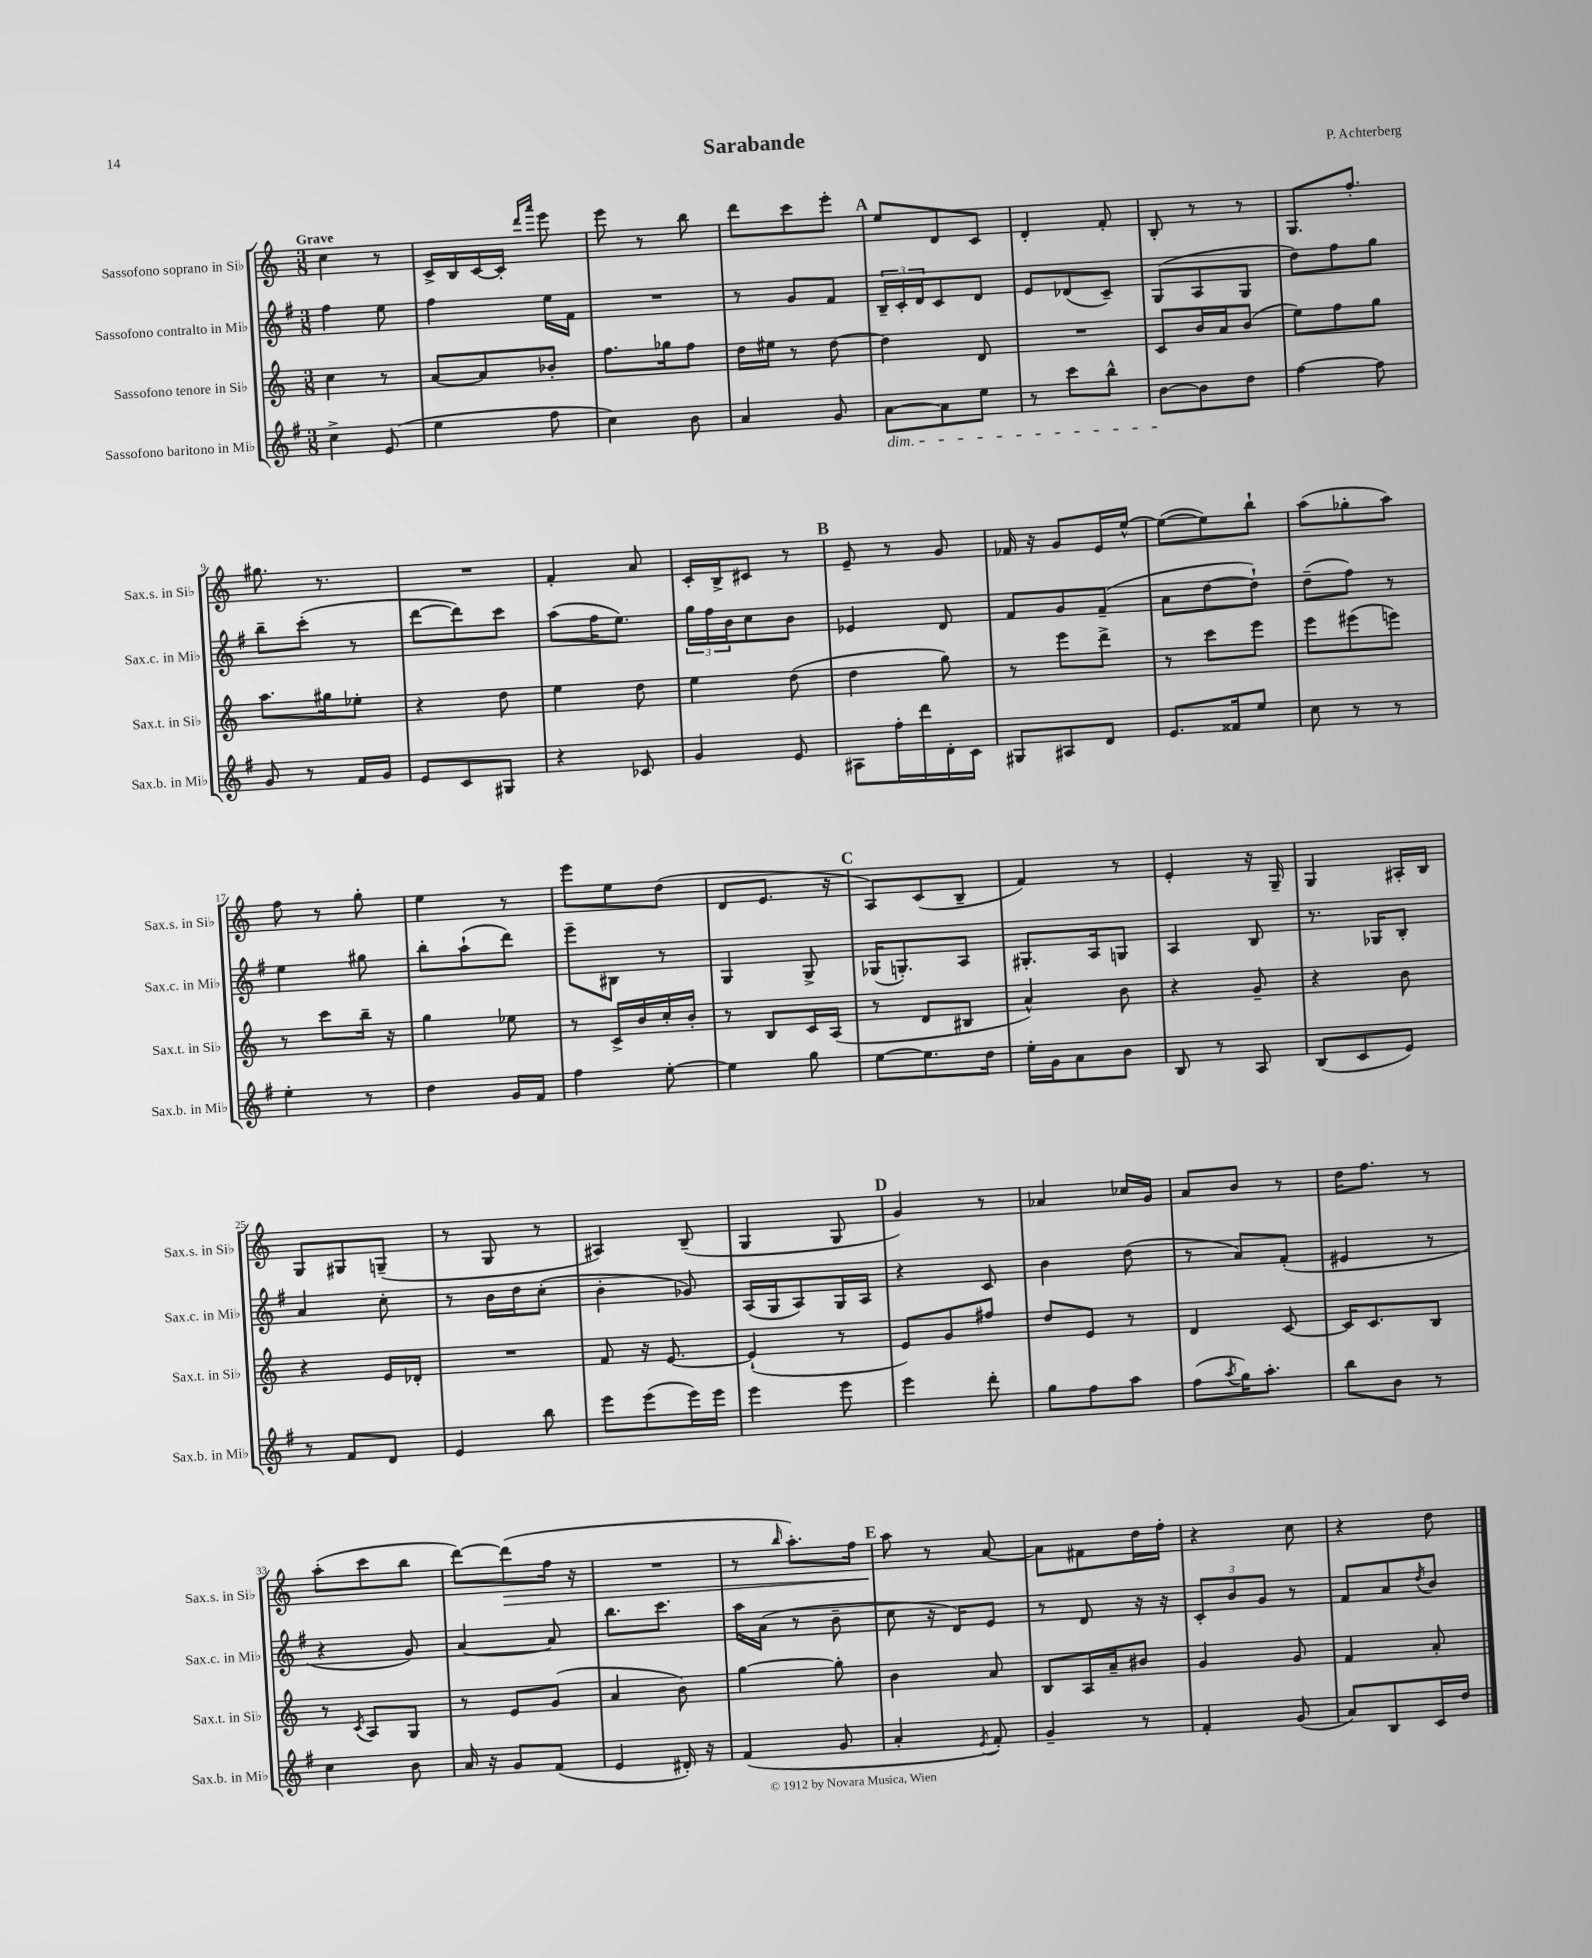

**kern	**kern	**kern	**kern
*staff4	*staff3	*staff2	*staff1
*clefG2	*clefG2	*clefG2	*clefG2
*k[f#]	*k[]	*k[f#]	*k[]
*M3/8	*M3/8	*M3/8	*M3/8
4cc^\	4cc\	4ff#\	4cc\
(8e/	8r	8ee\	8r
=	=	=	=
4ee\	[8a/L	4ff#\	16c^/LL
.	.	.	16B/
.	8a/]	.	[16c/
.	.	.	16c'/]JJ
.	.	.	16qqddd/LL
.	.	.	16qqaaa/JJ
8ff#\	8b-'/J	16ee\LL	8eee\
.	.	16f#\JJ	.
=	=	=	=
4cc\)	8.ff\L	4.r	8eee\
.	.	.	8r
.	16gg-\k	.	.
8b\	8ff\J	.	8bb\
=	=	=	=
4a/	16dd\LL	8r	8ddd\L
.	16ee#\JJ	.	.
.	8r	8g/L	8ccc\
8g/	[8dd\	8f#/J	8eee'\J
=	=	=	=
[8a\L	4dd\]	24B~/LL	8ee/L
.	.	24c'/	.
.	.	24d/J	.
8a\]	.	8c/	8d/
8ee\J	8d/	8d/J	8c/J
=	=	=	=
8r	4.r	8e/L	4d'/
8ccc\L	.	(8d-/	.
8bb^^\J	.	8c~/J)	8f'/
=	=	=	=
[8b\L	8c/L	(8G/L	8B'/
8b\]	16b/L	8A/	8r
.	16a/J	.	.
8dd\J	(8b/J	8G/J	8r
=	=	=	=
[4ff#\	8ee\L)	8dd\L)	8.G/L
.	8ff\	8ff#\	.
.	.	.	8.ff'/J
8ff#\]	8gg\J	8gg\J	.
=	=	=	=
8g/	8.aa\L	8bb~\L	8.gg#\
8r	.	(8ccc'\J	.
.	16gg#\k	.	8.r
16f#/LL	8ee-'\J	8r	.
16g/JJ	.	.	.
=	=	=	=
8e/L	4r	[8ddd\L	4.r
8c/	.	8ddd\])	.
8G#/J	8dd\	8ccc\J	.
=	=	=	=
4r	4ee\	(8aa\L	4f'/
.	.	16ff#\K	.
.	.	8.ee\J)	.
8c-/	8dd\	.	8a/
=	=	=	=
4g/	4ee\	24gg\LL	16c'/LL
.	.	24ff#\	.
.	.	.	16B^/J
.	.	24b\J	.
.	.	8cc\	8c#/J
8e/	(8dd\	8b\J	8r
=	=	=	=
8A#\L	4dd\	4e-/	8e~/
16ff#'\L	.	.	8r
16ddd\	.	.	.
16d'\	8gg\)	8d/	8g/
16c\JJ	.	.	.
=	=	=	=
8G#/L	8r	8f#/L	16f-/
.	.	.	16r
8A#/	8eee\L	8g/	8g/L
8d/J	8ddd^\J	(8f#~/J	16e/L
.	.	.	[16ee^^/JJ
=	=	=	=
8.e/L	8r	8a\L	(8ee\_L
.	8ccc\L	[8dd\	8ee\])
16f##/k	.	.	.
8ee/J	8eee\J	8dd`\]J)	8bb`\J
=	=	=	=
8cc\	8eee\L	(8dd~\L	(8aa\L
8r	(8eee#\	8ff#\J)	8gg-'\
8r	8eee\J)	8r	8aa\J)
=	=	=	=
4ee'\	8r	4ee\	8ff\
.	8ccc\L	.	8r
8r	16bb~\Jk	8gg#\	8gg'\
.	16r	.	.
=	=	=	=
4dd\	4gg\	8bb'\L	4ee\
.	.	(8aa`\	.
16g/LL	8ee-\	8ddd\J)	8r
16f#/JJ	.	.	.
=	=	=	=
4ff#\	8r	8eee~\L	8eee\L
.	16c^/LL	8B#\J	8ee\
.	16b/	.	.
[8ee'\	16cc'/	8r	(8dd\J
.	16b'/JJ	.	.
=	=	=	=
4ee\]	8r	4G/	8d/L
.	8B/L	.	8.e/J
8gg\	16c/L	8G^/	.
.	(16A/JJ	.	16r
=	=	=	=
[8ee\L	8r	(16G-/LK	8A/L)
.	.	8.G'/)	.
8.ee\]	8d/L	.	(8c/
.	8B#/J	8A/J	8B~/J
16dd\Jk	.	.	.
=	=	=	=
16ee'\LL	4a^^/)	8.G#'/L	4f/)
16g\J	.	.	.
8a\	.	.	.
.	.	16A/k	.
8b\J	8b\	8G/J	8r
=	=	=	=
8B/	4r	4A/	4e'/
8r	.	.	.
8A/	8g~/	8B/	16r
.	.	.	16G~/
=	=	=	=
(8B/L	4r	8.r	4G/
8c/	.	.	.
.	.	16G-/LK	.
8e/J)	8b\	8B'/J	16A#'/LL
.	.	.	16B/JJ
=	=	=	=
8r	4r	4a/	8G/L
8f#/L	.	.	8G#/
8d/J	16e/LL	8cc'\	(8G~/J
.	16d-'/JJ	.	.
=	=	=	=
4e/	4.r	8r	8r
.	.	16b\LL	8G/
.	.	16dd\J	.
8bb\	.	(8cc'\J	8r
=	=	=	=
8eee\L	8f/	4b'\	4A#/)
(8eee\	16r	.	.
.	[8.e/	.	.
16eee\L)	.	8g-/)	(8B~/
16eee\JJ	.	.	.
=	=	=	=
4eee\	(4e`/]	(16A/LL	4G/
.	.	16G/J	.
.	.	8A/)	.
8eee\	8r	16G/L	8G/
.	.	16A/JJ	.
=	=	=	=
4eee\	8e/L)	4r	4g/)
.	8g/	.	.
8ddd'\	8ff#/J	8c/	8r
=	=	=	=
8gg\L	8dd/L	4b\	4a-/
8ff#\	8e/J	.	.
8aa\J	8r	(8dd\	16cc-/LL
.	.	.	16g/JJ
=	=	=	=
(8ff#\L	4d/	8r	8a/L
8qaa/	.	.	.
16gg\K)	.	8a/L)	8b/J
8.aa'\J	.	.	.
.	[8c/	(8f#'/J	8r
=	=	=	=
8bb\L	16c/]LK	4e#/	16dd\LK
.	8.c/	.	8.ff\J
8b\J	.	.	.
8r	8B/J	8r	8r
=	=	=	=
4cc\	8r	4r	(8aa'\L
.	8qc/	.	.
.	8A/L	.	8ccc\
8b\	8G/J	8g/)	8bb\J
=	=	=	=
16a/	8r	[4a/	[8ddd\L)
16r	.	.	.
8g/L	8e/L	.	(8ddd\]
(8f#/J	(8g/J	8a/]	16ff\Jk
.	.	.	16r
=	=	=	=
4e/	4a/	8.bb\L	4.r
.	.	8.ccc\J	.
16d#'/)	8b\)	.	.
16r	.	.	.
=	=	=	=
(4f#/	[4gg\	16aa\LL	8r
.	.	(16a\JJ	.
.	.	.	16qqbb/
.	.	8r	8.aa'\L)
8g/	8gg'\]	8b~\	.
.	.	.	16ff\Jk
=	=	=	=
4a'/	4b\	8cc\	8aa\
.	.	16r	8r
.	.	16d/LK)	.
8qe/	.	.	.
8f#'/)	8a/	8e/J	[8a/
=	=	=	=
4g~/	8B/L	8r	8a\]L
.	16A/L	8d/	8f#\
.	16a~/J	.	.
8r	8b#/J	16r	16dd\L
.	.	16r	16ff'\JJ
=	=	=	=
4f#'/	4g/	12c'/L	4r
.	.	12b/	.
.	.	12g/J	.
(8g/	8g/	8r	8cc\
=	=	=	=
8a/L)	4f/	8f#/L	4r
8B/	.	8a/	.
.	.	8qdd/	.
16c/L	8a'/	8b/J	8dd\
16dd/JJ	.	.	.
==	==	==	==
*-	*-	*-	*-
